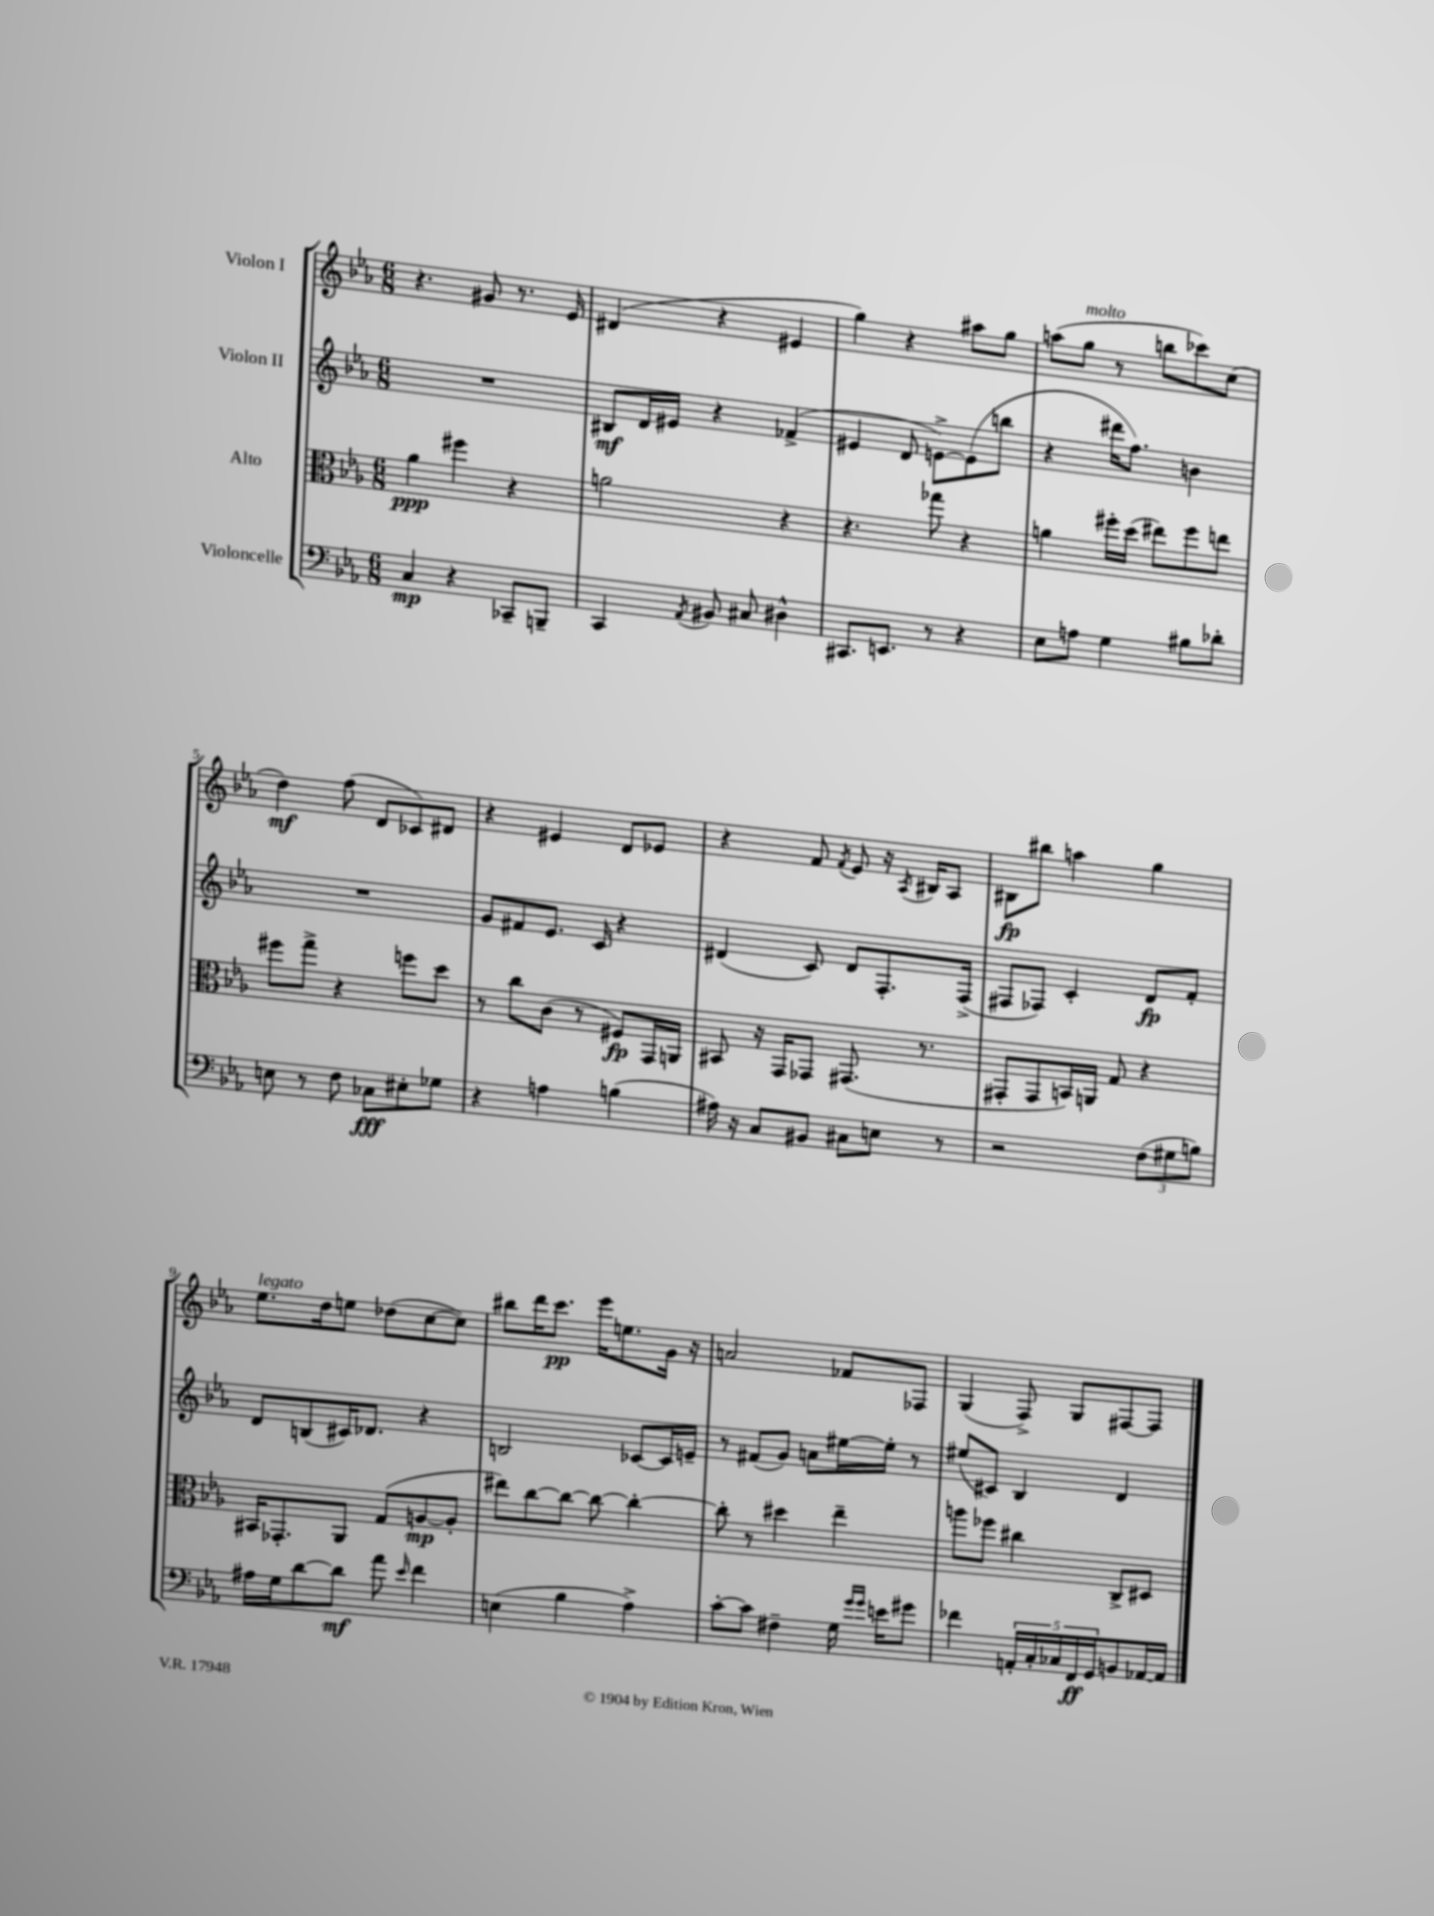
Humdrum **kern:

**kern	**kern	**kern	**kern
*staff4	*staff3	*staff2	*staff1
*clefF4	*clefC3	*clefG2	*clefG2
*k[b-e-a-]	*k[b-e-a-]	*k[b-e-a-]	*k[b-e-a-]
*M6/8	*M6/8	*M6/8	*M6/8
4C	4a-	2.r	4.r
4r	4ff#	.	.
.	.	.	8g#
8CC-~	4r	.	8.r
8BBB~	.	.	.
.	.	.	16e-
=	=	=	=
4CC	2a	8B#	(4d#
.	.	16d	.
.	.	16e#	.
8qAA-	.	.	.
8BB#	.	4r	4r
8C#	.	.	.
4D#^^	4r	(4f-^	4e#
=	=	=	=
8.CC#	4.r	4e#	4gg)
8.EE	.	.	.
.	.	8d	4r
8r	8gg-	[8e^)	.
4r	4r	(8e]	8aa#
.	.	8bb	8gg
=	=	=	=
8E-	4a	4r	(8aa
8A	.	.	8gg
4G	16ff#'	16ddd#	8r
.	(16dd	8.ff)	.
.	8ee#)	.	8bb
8B#	8ff#	4b	8ccc-)
8d-'	8ee	.	(8cc
=	=	=	=
8E	8ff#	2.r	4dd)
8r	8gg^	.	.
8F	4r	.	(8ff
8C-	.	.	8d
8E#'	8ff	.	8c-)
8G-	8dd	.	8d#
=	=	=	=
4r	8r	8g	4r
.	8cc	8f#	.
4A	(8c	8.e-	4e#
.	8r	.	.
.	.	16c	.
(4B	8F#)	4r	8d
.	16GG	.	8e-
.	16AA	.	.
=	=	=	=
16A#)	8BB#	(4d#	4r
16r	.	.	.
8C	16r	.	.
.	16GG	.	.
8BB#	8GG-	8c)	8f
.	.	.	8qf
8C#	(8.GG#	8d#	8e-
8E	.	8.F'	16r
.	.	.	8qA-
.	8.r	.	16B#
8r	.	.	8A-
.	.	(16F^	.
=	=	=	=
2r	8GG#'	8F#	8B#
.	8GG#	8F-)	8bb#
.	16BB)	4c'	4aa
.	16AA	.	.
.	8G	.	.
(12F	4r	8d	4gg
12G#	.	.	.
.	.	8f'	.
12B)	.	.	.
=	=	=	=
16A#	16BB#	8d	8.ee-
16G	8.GG-'	.	.
[8d	.	(8B	.
.	.	.	16dd
8d]	8AA-	16c#)	8ee
.	.	8.d-	.
8a-	(8G	.	(8dd-
16qqe-	.	.	.
4f	[8A	4r	[8cc
.	8A']	.	8cc])
=	=	=	=
(4E	8ee#)	2B	8bb#
.	[8cc	.	16ddd
.	.	.	8.ccc
4B-	8cc_	.	.
.	8cc_	.	16eee-
.	.	.	8.ee
4A-^)	4cc'_	[8c-	.
.	.	16c-]	16g
.	.	16e~	16r
=	=	=	=
[8c'	8cc']	8r	2a
8c]	8r	(8f#	.
4F#~	4dd#	8g)	.
.	.	8a	.
16G	4ee-~	[16ee#	8f-
16qqg	.	.	.
16qqg	.	.	.
16e	.	16ee#']	.
8g#	.	8r	8F-
=	=	=	=
4f-	8aa	(8ee#	(4G
.	8ff-	8c#)	.
20AA'	4cc#	4B-	8F^)
20C'	.	.	.
20C-	.	.	.
.	.	.	8G
20FF	.	.	.
20GG	.	.	.
8BB	8C^	4d	[8F#
[16AA-	8D#	.	8F#]
16AA-]	.	.	.
==	==	==	==
*-	*-	*-	*-
